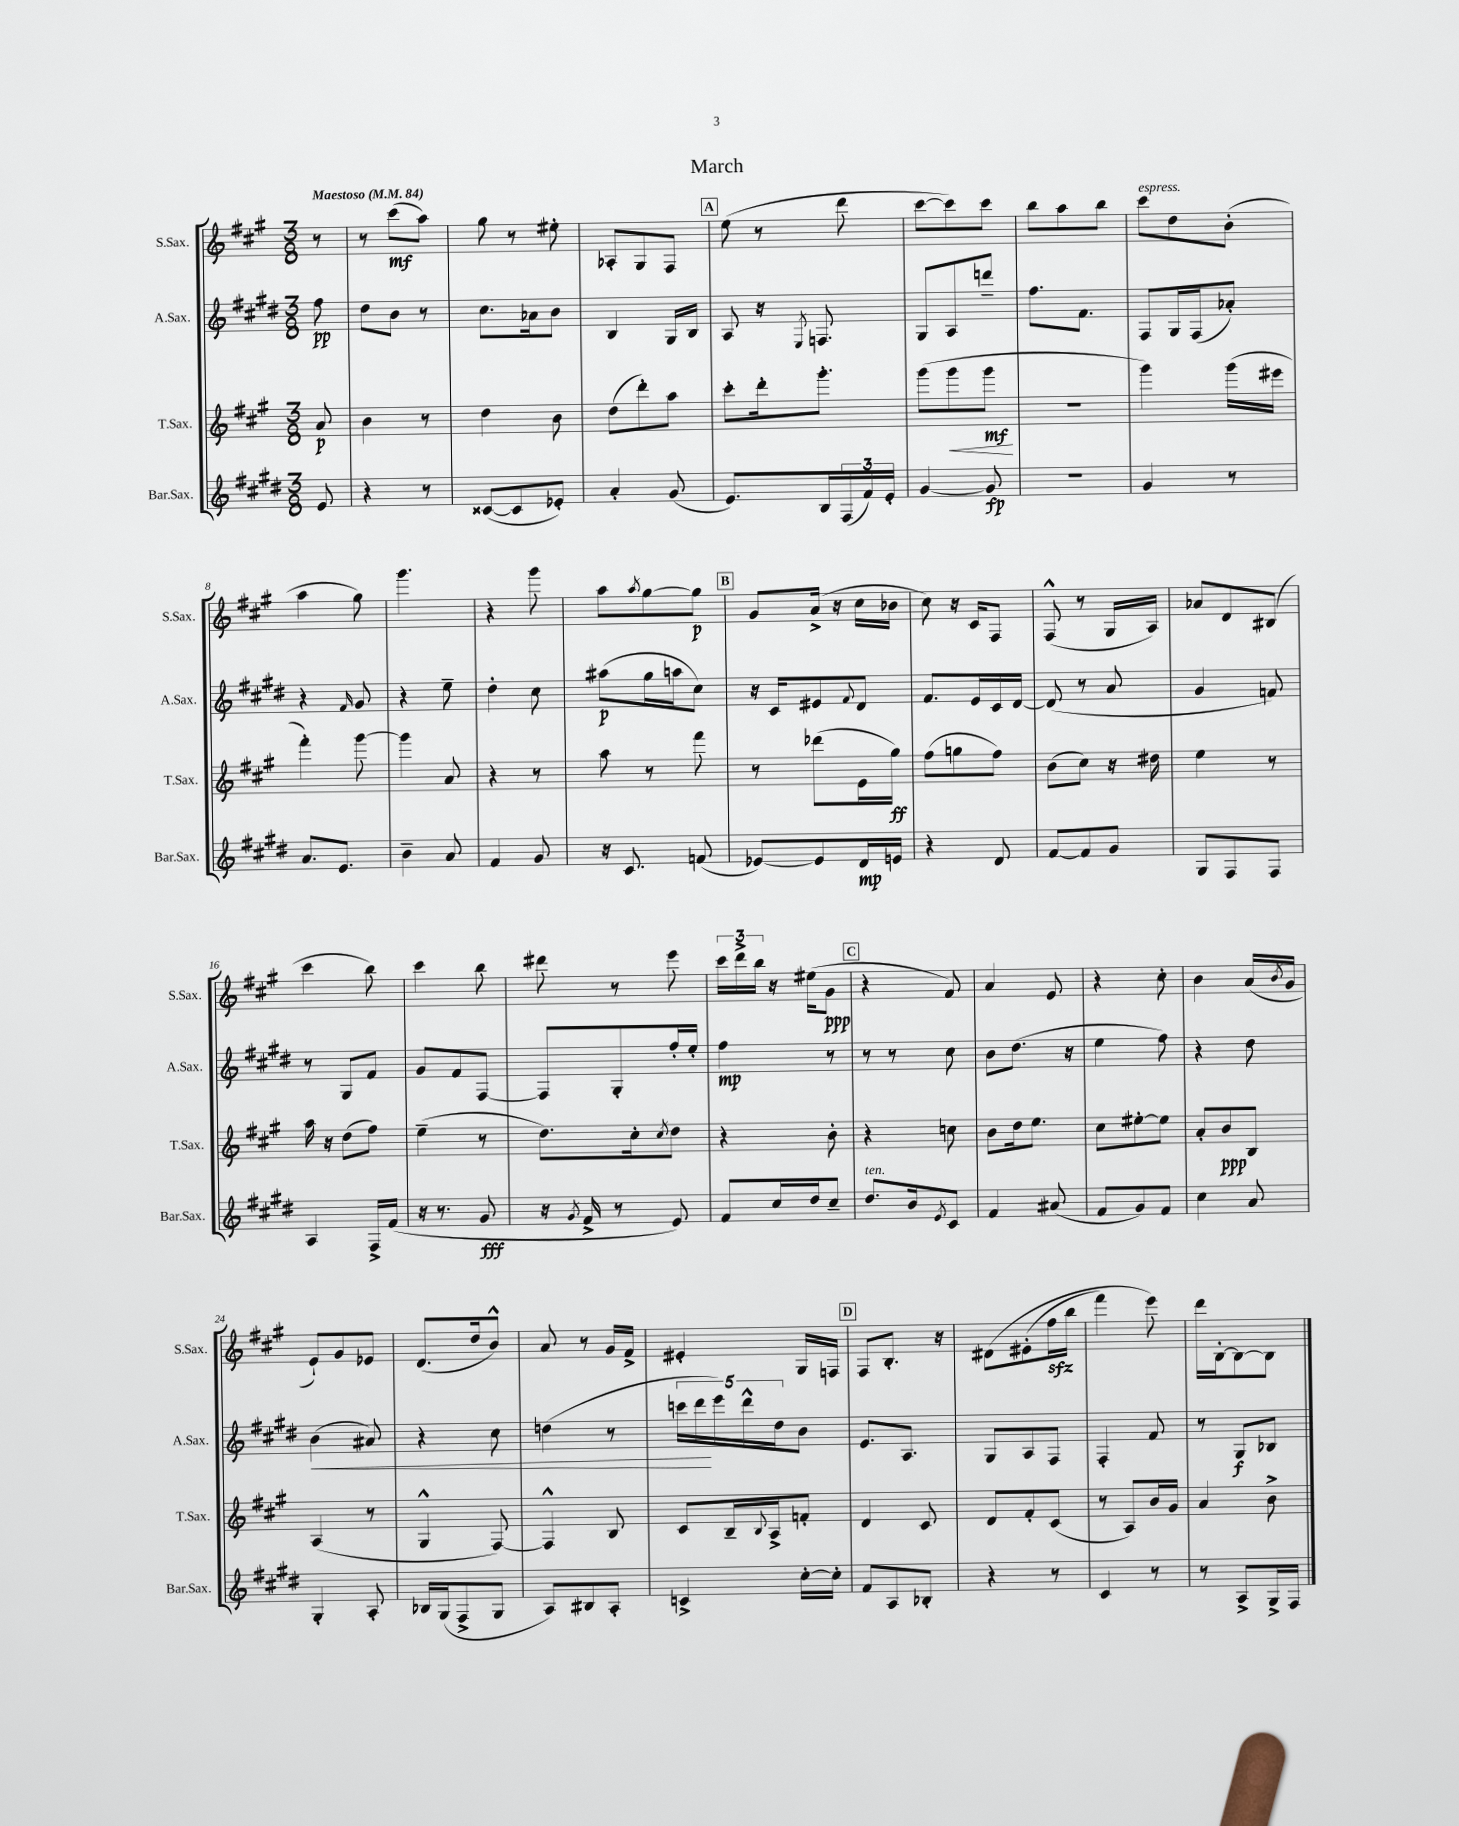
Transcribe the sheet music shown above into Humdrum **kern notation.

**kern	**kern	**kern	**kern
*staff4	*staff3	*staff2	*staff1
*clefG2	*clefG2	*clefG2	*clefG2
*k[f#c#g#d#]	*k[f#c#g#]	*k[f#c#g#d#]	*k[f#c#g#]
*M3/8	*M3/8	*M3/8	*M3/8
*MM84	*MM84	*MM84	*MM84
8e/	8a/	8ff#\	8r
=	=	=	=
4r	4b\	8dd#\L	8r
.	.	8b\J	(8ccc#\L
8r	8r	8r	8aa\J)
=	=	=	=
([8c##/L	4dd\	8.cc#\L	8gg#\
8c##/]	.	.	8r
.	.	16a-\k	.
8e-'/J)	8b\	8b\J	8ee#'\
=	=	=	=
4a'/	(8dd\L	4B/	8A-'/L
.	8ddd'\)	.	8G#/
(8g#/	8aa\J	16G#/LL	8F#/J
.	.	16B/JJ	.
=	=	=	=
8.e/L)	8ccc#'\L	8A/	(8ee\
.	16ddd'\k	16r	8r
.	.	8qE/	.
16B/L	8.ggg#'\J	8.F/	.
(24F#/	.	.	8ddd\
24f#/)	.	.	.
24e'/JJ	.	.	.
=	=	=	=
[4g#/	(8ggg#\L	8G#/L	[8ccc#\L
.	8ggg#\	8A/	8ccc#\])
8g#/]	8ggg#\J	8ddd~/J	8ccc#\J
=	=	=	=
4.r	4.r	8.ff#\L	8bb\L
.	.	.	8aa\
.	.	8.f#\J	.
.	.	.	8bb\J
=	=	=	=
4g#/	4ggg#\)	8F#/L	8ccc#\L
.	.	16G#/L	8dd\
.	.	(16F#/J	.
8r	(16ggg#\LL	8a-'/J)	(8b'\J
.	16eee#\JJ	.	.
=	=	=	=
8.a/L	4fff#'\)	4r	4aa\
8.e/J	.	.	.
.	.	16qqf#/	.
.	[8ggg#\	8g#/	8gg#\)
=	=	=	=
4b~\	4ggg#\]	4r	4.ggg#\
8a/	8a/	8ee~\	.
=	=	=	=
4f#/	4r	4dd#'\	4r
8g#/	8r	8cc#\	8ggg#\
=	=	=	=
16r	8aa\	(8aa#\L	8aa\L
8.c#/	.	.	.
.	.	.	8qaa/
.	8r	16gg#\L	[8gg#\
.	.	16aa\J	.
(8f/	8fff#\	8cc#\J)	8gg#\]J
=	=	=	=
[8e-/L)	8r	16r	8g#/L
.	.	16c#/LK	.
8e-/]	(8ddd-\L	8e#/	(16a^/Jk
.	.	.	16r
.	.	8qqf#/	.
16d#/L	16e\L	8d#/J	16cc#\LL
16e/JJ	16gg#\JJ)	.	16b-\JJ
=	=	=	=
4r	(8ff#\L	8.f#/L	8cc#\)
.	8gg\	.	16r
.	.	16e/L	16c#/LK
8d#/	8ff#\J)	16c#/	8F#/J
.	.	[16d#/JJ	.
=	=	=	=
[8f#/L	(8b\L	(8d#/]	(8F#^^/
8f#/]	8cc#\J)	8r	8r
8g#/J	16r	8a/	16G#/LL
.	16dd#\	.	16A/JJ)
=	=	=	=
8G#/L	4ee\	4g#/	8a-/L
8F#/	.	.	8d/
8F#/J	8r	8f/)	(8B#/J
=	=	=	=
4A/	16aa\	8r	4ccc#\
.	16r	.	.
.	(8dd\L	8G#/L	.
16F#^/LL	8ff#\J)	8f#/J	8bb\)
(16f#/JJ	.	.	.
=	=	=	=
16r	(4ee~\	8g#/L	4ccc#\
8.r	.	.	.
.	.	8f#/	.
8g#/	8r	[8F#/J	8bb\
=	=	=	=
16r	8.dd\L)	8F#/]L	8ddd#\
8qg#/	.	.	.
16f#^/	.	.	.
8r	.	8G#'/	8r
.	16cc#'\k	.	.
.	8qcc#/	.	.
8e/)	8dd\J	16ff#'/L	8eee\
.	.	16ee'/JJ	.
=	=	=	=
8f#/L	4r	4ff#\	24ccc#\LL
.	.	.	24ddd^\
.	.	.	24bb\JJ
16cc#/L	.	.	16r
16dd#/J	.	.	(16ee#\LK
8cc#~/J	8b'\	8r	8g#\J
=	=	=	=
8.dd#/L	4r	8r	4r
.	.	8r	.
16b/k	.	.	.
8qe/	.	.	.
8c#/J	8cc\	8cc#\	8f#/)
=	=	=	=
4f#/	8b\L	8b\L	4a/
.	16dd\k	(8.dd#\J	.
.	8.ee\J	.	.
(8a#/	.	.	8e/
.	.	16r	.
=	=	=	=
8f#/L	8cc#\L	4ee\	4r
8g#/)	[8ee#'\	.	.
8f#/J	8ee#\]J	8ff#\)	8cc#'\
=	=	=	=
4cc#\	8a'/L	4r	4b\
.	8b/	.	.
8a/	8B/J	8dd#\	(16a/LL
.	.	.	8qb/
.	.	.	16g#/JJ
=	=	=	=
4G#'/	(4A/	(4b\	8e`/L)
.	.	.	8g#/
8A'/	8r	8a#/)	8e-/J
=	=	=	=
16B-/LL	4G#^^/	4r	(8.d/L
(16G#/J	.	.	.
8F#^/	.	.	.
.	.	.	16dd/k
8G#/J	[8F#/)	8cc#\	8b^^/J)
=	=	=	=
8A/L)	4F#^^/]	(4dd\	8a/
8B#/	.	.	8r
8A'/J	8B/	8r	16g#/LL
.	.	.	16f#^/JJ
=	=	=	=
4c^/	8c#/L	20ccc\LL	4e#'/
.	.	20ddd#\	.
.	.	20eee\)	.
.	16B~/L	.	.
.	.	20ddd#^^\	.
.	8qqB/	.	.
.	16A^/J	.	.
.	.	20dd#\J	.
[16cc#'\LL	8f'/J	8b\J	16G#/LL
16cc#'\]JJ	.	.	16F/JJ
=	=	=	=
8f#/L	4d/	8.e/L	8F#/L
8A/	.	.	8.B'/J
.	.	8.A/J	.
8B-'/J	8c#/	.	.
.	.	.	16r
=	=	=	=
4r	8d/L	8G#/L	&(8d#\L
.	8f#'/	8A/	(8e#'\
8r	(8c#/J	8F#/J	16ff#\L
.	.	.	16bb\JJ
=	=	=	=
4c#/	8r	4F#'/	4fff#\)
.	8A/L)	.	.
8r	16b/L	8f#/	8eee\&)
.	16g#/JJ	.	.
=	=	=	=
8r	4a/	8r	16ddd\LL
.	.	.	[16B'\J
8A^/L	.	8G#/L	8B\_
16G#^/L	8b^\	8B-/J	8B\]J
16F#/JJ	.	.	.
==	==	==	==
*-	*-	*-	*-
